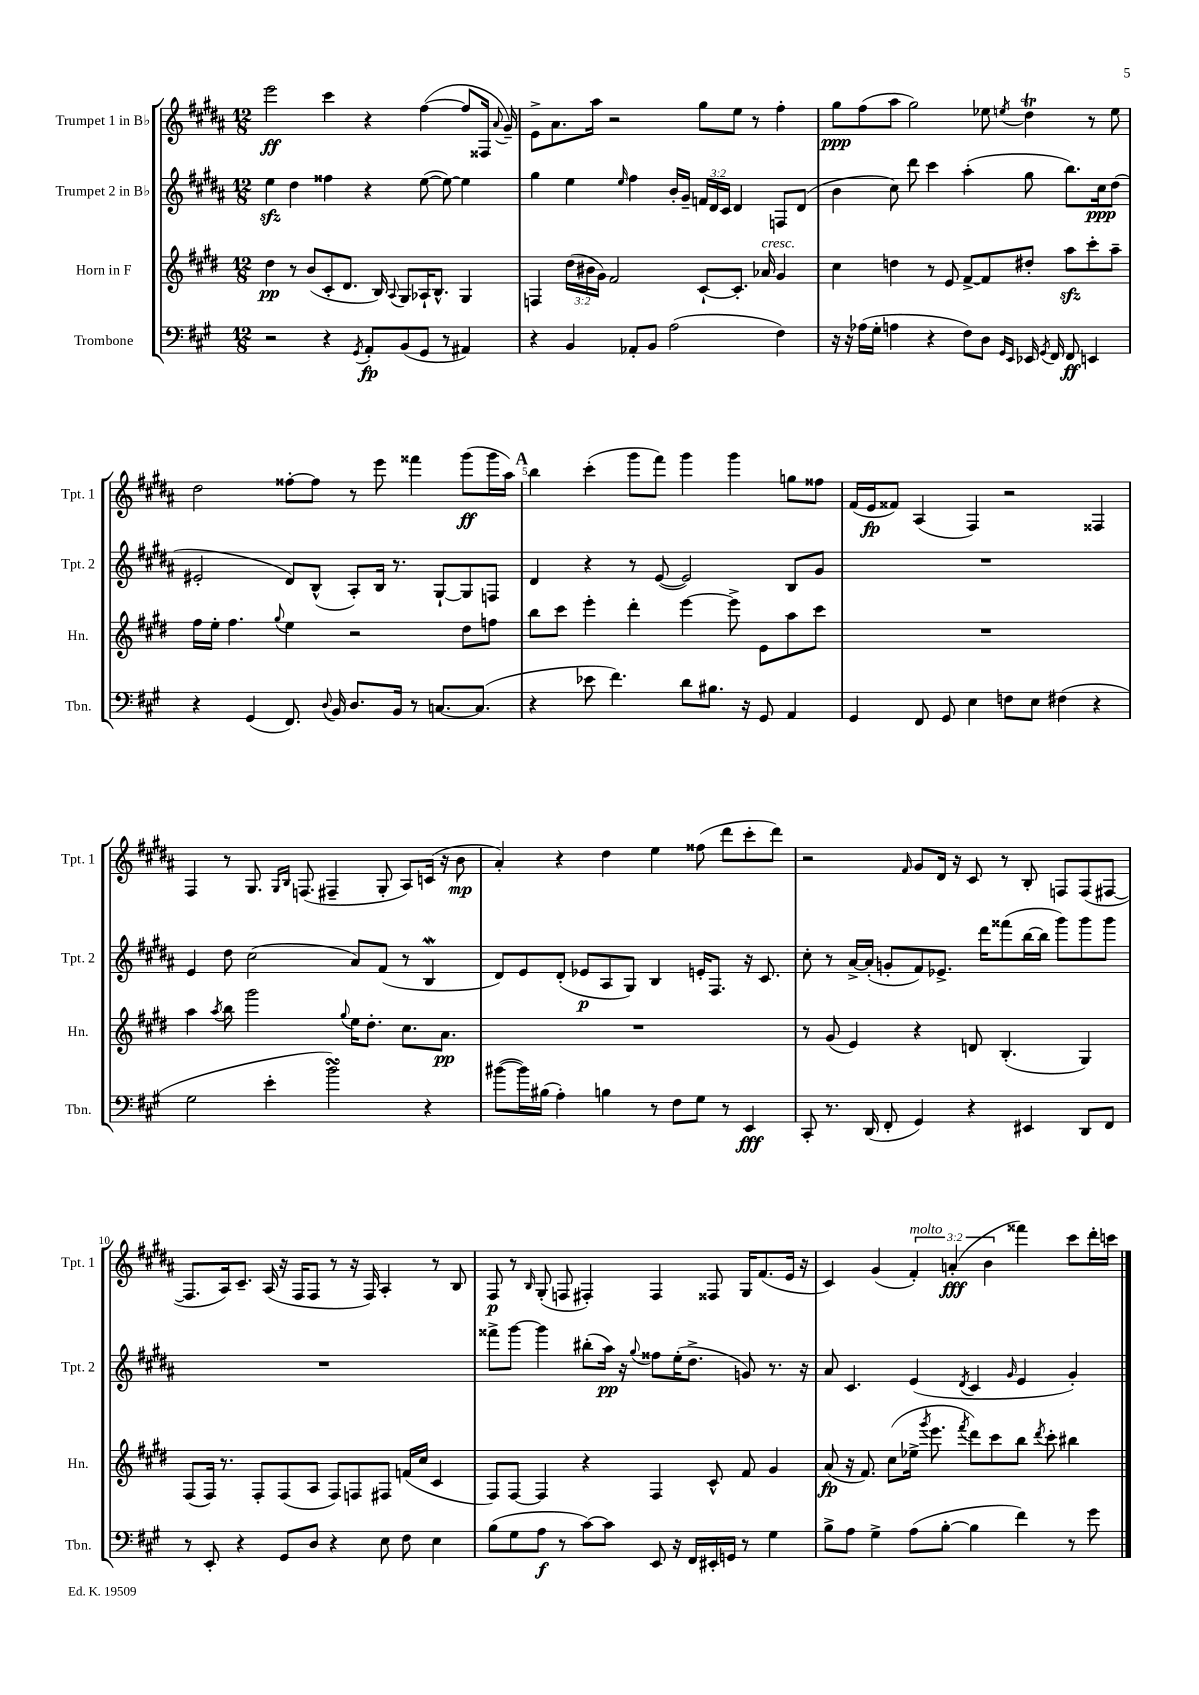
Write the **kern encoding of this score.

**kern	**kern	**kern	**kern
*staff4	*staff3	*staff2	*staff1
*clefF4	*clefG2	*clefG2	*clefG2
*k[f#c#g#]	*k[f#c#g#d#]	*k[f#c#g#d#a#]	*k[f#c#g#d#a#]
*M12/8	*M12/8	*M12/8	*M12/8
2r	4dd#\	4ee\	2eee\
.	8r	4dd#\	.
.	(8b/L	.	.
4r	8c#'/	4ff##\	4ccc#\
.	8.d#/J	.	.
8qGG#/	.	.	.
8AA'/L	.	4r	4r
.	16B/)	.	.
.	8qqA/	.	.
(8BB/	8G#/L	.	.
8GG#/J	16A-`/K	([8ee\	([4ff#\
.	8.B^^/J	.	.
8r	.	8ee\_)	.
4AA#/)	4G#/	4ee\]	8ff#/]L
.	.	.	16F##/Jk
.	.	.	8qqa#/
.	.	.	16g#~/)
=	=	=	=
4r	4F/	4gg#\	8e^\L
.	.	.	8.a#\
4BB/	(24dd#\LL	4ee\	.
.	24b#\	.	.
.	.	.	16aa#\Jk
.	24g#\JJ)	.	.
.	2f#/	.	2r
.	.	16qqee/	.
8AA-'/L	.	4ff#\	.
8BB/J	.	.	.
(2A\	.	16b'/LL	.
.	.	16g#~/JJ	.
.	[8c#`/L	24f/LL	8gg#\L
.	.	24d#/	.
.	.	24c#/JJ	.
.	8.c#'/]J	4d#/	8ee\J
.	.	.	8r
.	16a-/	.	.
4F#\)	4g#/	8F/L	4ff#'\
.	.	(8d#/J	.
=	=	=	=
16r	4cc#\	4b\	8gg#\L
16r	.	.	.
(16A-\LL	.	.	(8ff#\
16G#'\JJ	.	.	.
4A\	4dd\	8cc#\)	8aa#\J
.	.	8ddd#\	2gg#\)
4r	8r	4ccc#\	.
.	8e/	.	.
8F#\L)	[8f#^/L	(4aa#'\	.
8D\J	8f#/]	.	8ee-\
16qqGG#/LL	.	.	.
16qqEE/JJ	.	.	8qee/
16EE-/	8dd#'/J	8gg#\	4dd#\
8qGG#/	.	.	.
16FF#/	.	.	.
8FF#/	8aa\L	8.bb\L)	.
4EE/	8ccc#'\	.	8r
.	.	16cc#\k	.
.	8aa~\J	(8dd#\J	8ee\
=	=	=	=
4r	16ff#\LL	2e#'/	2dd#\
.	16ee'\JJ	.	.
.	4.ff#\	.	.
(4GG#/	.	.	.
.	8qqgg#/	.	.
8.FF#/)	4ee\	8d#/L)	[8ff##'\L
.	.	(8B^^/J	8ff##\]J
8qqD/	.	.	.
16BB/	.	.	.
8.D/L	2r	8A#'/L)	8r
.	.	16B/Jk	8eee\
16BB/Jk	.	8.r	.
8r	.	.	4fff##\
[8.C/L	.	[8G#`/L	.
.	8dd#\L	8G#/]	(8ggg#\L
(8.C/]J	.	.	.
.	8ff\J	8F/J	16ggg#\L
.	.	.	16aa#\JJ)
=	=	=	=
4r	8bb\L	4d#/	4bb\
.	8ccc#\J	.	.
8e-\	4eee'\	4r	(4ccc#'\
4.f#\)	.	.	.
.	4ddd#'\	8r	8ggg#\L
.	.	([8e/	8fff#\J)
8d\L	[4eee\	2e/])	4ggg#\
8.B#\J	.	.	.
.	8eee^\]	.	4ggg#\
16r	.	.	.
8GG#/	8e\L	.	.
4AA/	8aa\	8B/L	8gg\L
.	8ccc#\J	8g#/J	8ff##\J
=	=	=	=
4GG#/	1.r	1.r	(16f#/LL
.	.	.	16e/J
.	.	.	8f##/J)
8FF#/	.	.	(4A#/
8GG#/	.	.	.
4E\	.	.	4F#/)
8F\L	.	.	2r
8E\J	.	.	.
(4F#\	.	.	.
4r	.	.	4F##/
=	=	=	=
2G#\	4aa\	4e/	4F#/
.	8qaa/	.	.
.	8bb\	8dd#\	8r
.	2ggg#\	(2cc#\	8.G#/
4e'\	.	.	.
.	.	.	16qqG#/LL
.	.	.	16qqB/JJ
.	.	.	(8.F/
2b\)	.	.	4F#~/
.	8qqgg#/	.	.
.	16ee\LK	8a#/L)	.
.	8.dd#'\J	.	.
.	.	(8f#/J	8G#'/
.	8.cc#\L	8r	8A#/L)
4r	.	4B/	(16c/Jk
.	8.a\J	.	16r
.	.	.	8b\
=	=	=	=
([8b#\L	1.r	8d#/L)	4a#'/)
16b#\]L)	.	8e/	.
(16B#\JJ	.	.	.
4A'\)	.	(8d#'/J	4r
.	.	8e-/L	.
4B\	.	8A#/	4dd#\
.	.	8G#/J)	.
8r	.	4B/	4ee\
8F#\L	.	.	.
8G#\J	.	16e'/LK	(8ff##\
.	.	8.F#/J	.
8r	.	.	8ddd#\L
4EE/	.	16r	8ccc#'\
.	.	8.c#/	.
.	.	.	8ddd#\J)
=	=	=	=
8CC#'/	8r	8cc#'\	2r
8.r	(8g#/	8r	.
.	4e/)	[16a#^/LL	.
(16DD/	.	(16a#'/]JJ	.
8FF#'/	.	8g'/L	.
.	.	.	16qqf#/
4GG#/)	4r	8f#/)	8g#/L
.	.	8.e-^/J	16d#/Jk
.	.	.	16r
4r	8d/	.	8c#/
.	.	16ddd#\LK	.
.	(4.B'/	(8fff##\	8r
4EE#/	.	[16bb\L	8B'/
.	.	16bb\]JJ	.
.	.	8ggg#\L)	8F/L
8DD/L	4G#/)	8ggg#\	(8F/
8FF#/J	.	8ggg#\J	[8F#/J
=	=	=	=
8r	(8F#/L	1.r	8.F#/]L
8EE'/	16F#/Jk)	.	.
.	8.r	.	16A#/k)
4r	.	.	8.c#~/J
.	8F#'/L	.	.
.	.	.	(16A#/
8GG#/L	(8F#/	.	16r
.	.	.	16F#/LK
8D/J	8A/J	.	8F#/J
4r	8F#/L)	.	8r
.	8F/	.	16r
.	.	.	16F#/)
8E\	8F#/J	.	4A#'/
8F#\	(16f/LL	.	.
.	16cc#/JJ	.	.
4E\	4c#/	.	8r
.	.	.	8B/
=	=	=	=
(8B\L	8F#/L)	8fff##^\L	8F#/
8G#\	[8F#/J	[8ggg#\J	8r
.	.	.	16qqB/
8A\J	4F#/]	4ggg#\]	(8G#'/
8r	.	.	8F/
[8c#\L)	4r	(8bb#'\L	4F#'/)
8c#\]J	.	16aa#\Jk)	.
.	.	16r	.
.	.	8qqgg#/	.
8EE/	4F#/	8ff##\L	4F#/
16r	.	(16ee'\K	.
16FF#/LL	.	8.dd#^\J	.
16EE#'/	8c#^^/	.	8F##/
16GG/JJ	.	.	.
8r	8f#/	8g/)	16G#/LK
.	.	.	(8.f#/
4G#\	4g#/	8.r	.
.	.	.	16e/Jk
.	.	16r	16r
=	=	=	=
8B^\L	(8a/	8a#/	4c#/)
8A\J	16r	4.c#/	.
.	8.f#/)	.	.
4G#^\	.	.	(4g#/
.	(8cc#\L	.	.
(8A\L	16ee-^\Jk	(4e/	6f#'/)
.	8qggg#/	.	.
.	8.eee\	.	.
[8B'\J	.	.	.
.	.	.	(6a'/
.	8qfff#/	8qd#/	.
4B\]	8ddd#\L)	4c#/	.
.	.	.	6b\
.	8ccc#\	.	.
.	.	16qqg#/	.
4f#\)	8bb\J	4e/	4fff##\)
.	8qddd#/	.	.
.	8ccc#'\	.	.
8r	4bb#\	4g#'/)	8ccc#\L
8g#\	.	.	16ddd#'\L
.	.	.	16ccc\JJ
==	==	==	==
*-	*-	*-	*-
